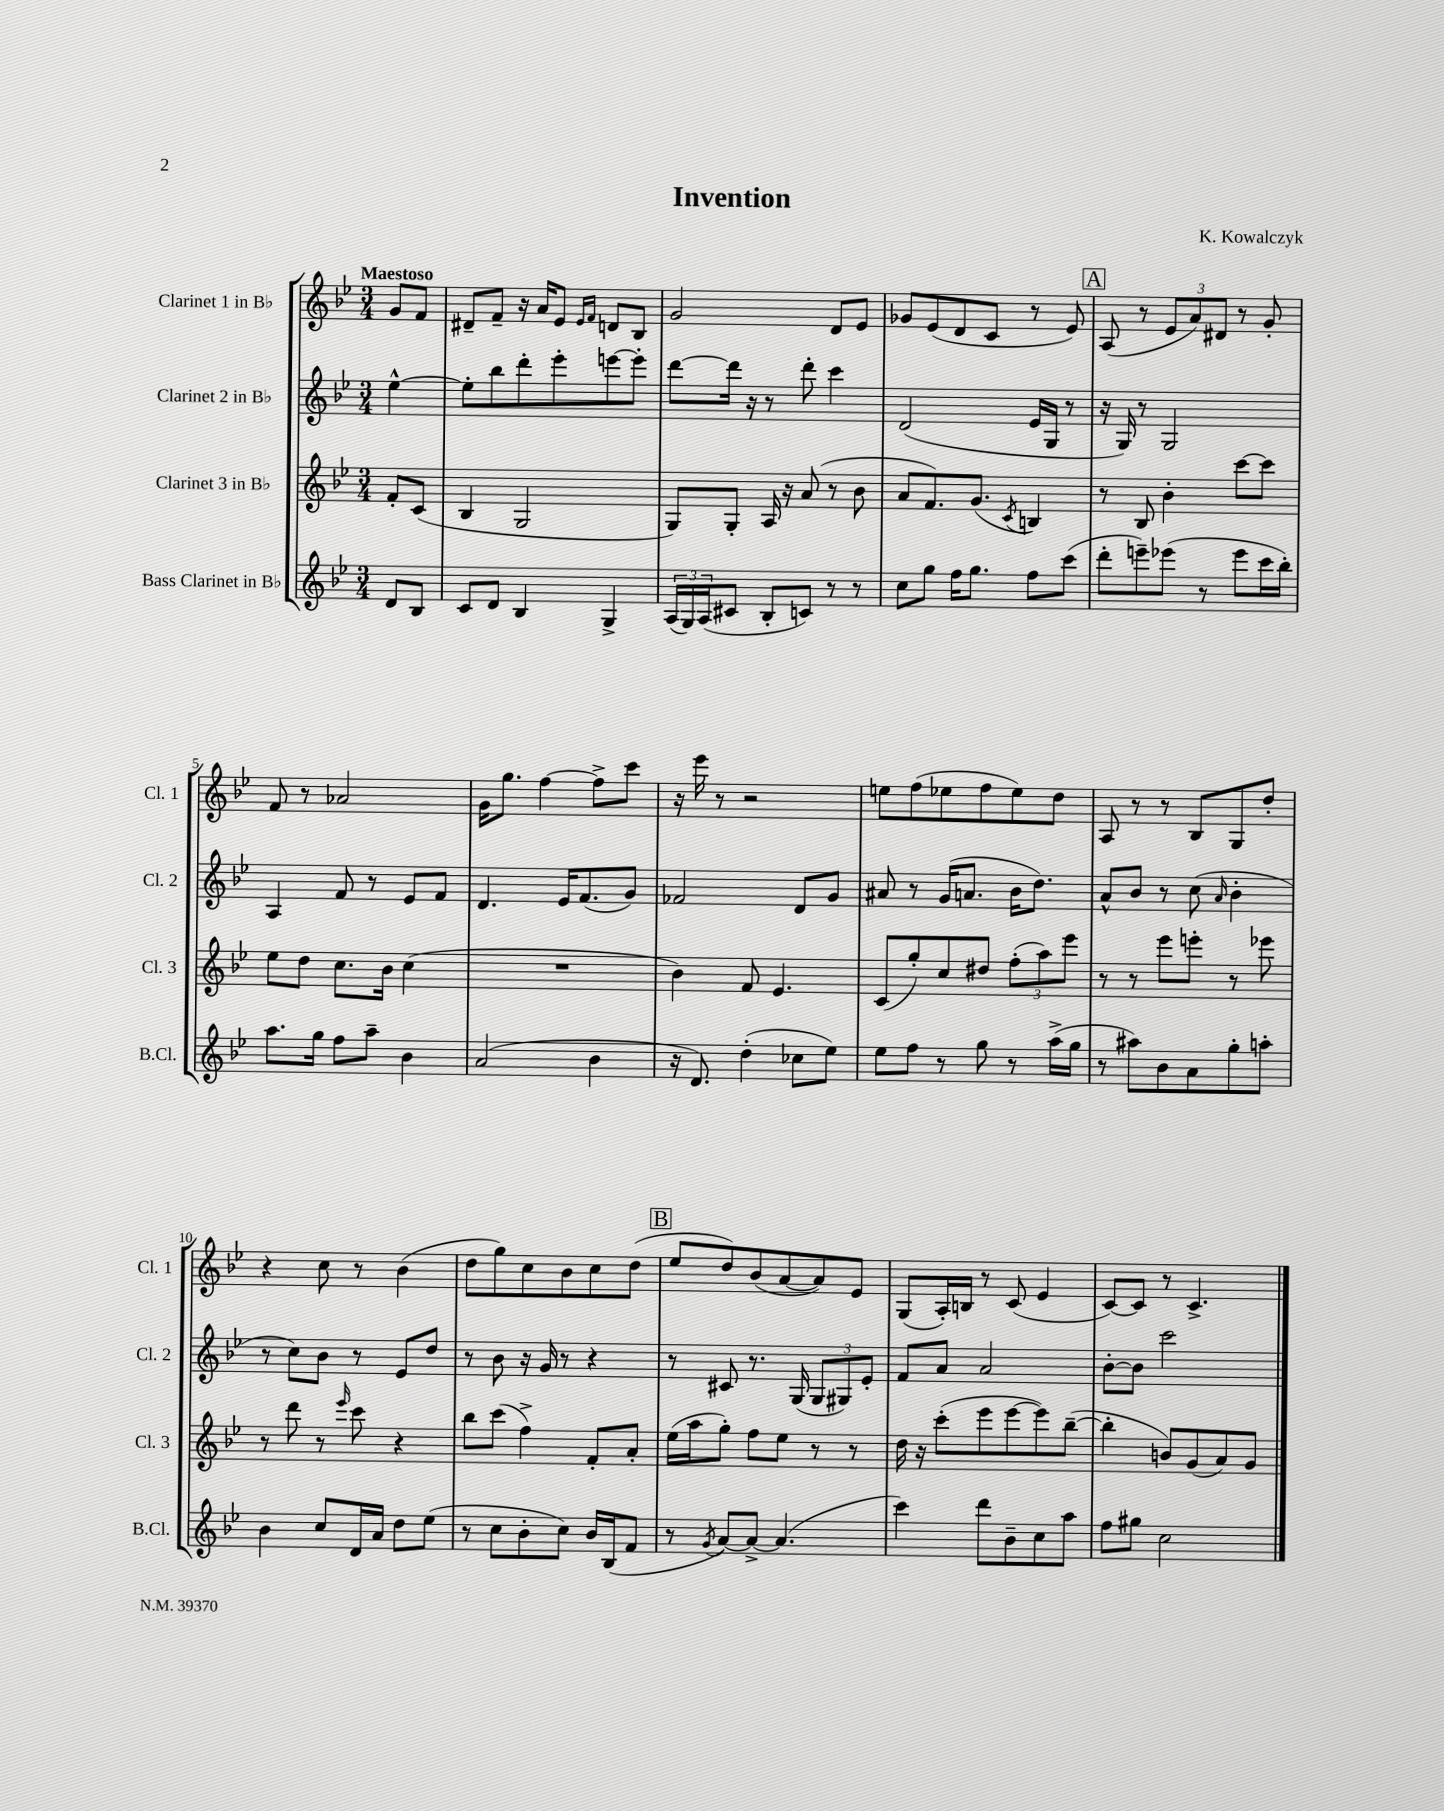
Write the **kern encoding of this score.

**kern	**kern	**kern	**kern
*part4	*part3	*part2	*part1
*staff4	*staff3	*staff2	*staff1
*I"Bass Clarinet in B♭	*I"Clarinet 3 in B♭	*I"Clarinet 2 in B♭	*I"Clarinet 1 in B♭
*I'B.Cl.	*I'Cl. 3	*I'Cl. 2	*I'Cl. 1
*clefG2	*clefG2	*clefG2	*clefG2
*k[b-e-]	*k[b-e-]	*k[b-e-]	*k[b-e-]
*M3/4	*M3/4	*M3/4	*M3/4
=	=	=	=
!	!	!	!LO:TX:a:B:t=Maestoso
8d/L	8f'/L	[4ee-^^\	8g/L
8B-/J	(8c/J	.	8f/J
=1	=1	=1	=1
8c/L	4B-/	8ee-'\L]	8d#X~/L
8d/J	.	8bb-\	8f~/J
4B-/	2G/	8ddd'\	16r
.	.	.	16a/KL
.	.	8eee-'\	8e-/J
.	.	.	16qqe-/LL
.	.	.	16qqf/JJ
4G^/	.	[8eeen\	8dn/L
.	.	8eee'\J]	8B-/J
=2	=2	=2	=2
(24A/LL	8G/L)	[8ddd\L	2g/
24G/)	.	.	.
(24A/J	.	.	.
8c#X/J	8G'/J	16ddd\Jk]	.
.	.	16r	.
8B-'/L	16A/	8r	.
.	16r	.	.
8cn/J)	(8a/	8ddd'\	.
8r	8r	4ccc\	8d/L
8r	8b-\	.	8e-/J
=3	=3	=3	=3
8cc\L	8a/L	(2d/	8g-X/L
8gg\J	8.f/)	.	(8e-/
16ff\KL	.	.	8d/
8.gg\J	(8.g/J	.	.
.	.	.	8c/J
.	8qc/	.	.
8ff\L	4Bn/)	16e-/LL	8r
.	.	16G/JJ	.
(8ccc\J	.	8r	8e-/)
!!LO:REH:place=s1:t=A
=4	=4	=4	=4
8ddd'\L	8r	16r	(8A/
.	.	16G/)	.
8eeen~\)	8B-/	8r	8r
(8eee-X\J	4b-'\	2G/	12e-/L
.	.	.	12a/)
8r	.	.	.
.	.	.	12d#X/J
8eee-\L	[8ccc\L	.	8r
16ccc\L	8ccc\J]	.	8g'/
16bb-'\JJ)	.	.	.
!!LO:LB:g=z
=5	=5	=5	=5
8.aa\L	8ee-\L	4A/	8f/
.	8dd\J	.	8r
16gg\Jk	.	.	.
8ff\L	8.cc\L	8f/	2a-X/
8aa~\J	.	8r	.
.	16b-\Jk	.	.
4b-\	(4cc\	8e-/L	.
.	.	8f/J	.
=6	=6	=6	=6
(2a/	2.r	4.d/	16g\KL
.	.	.	8.gg\J
.	.	.	[4ff\
.	.	16e-/KL	.
.	.	(8.f/	.
4b-\	.	.	8ff^\L]
.	.	8g/J)	8ccc\J
=7	=7	=7	=7
16r	4b-\)	2f-X/	16r
8.d/)	.	.	16eee-\
.	.	.	8r
(4dd'\	8f/	.	2r
.	4.e-/	.	.
8cc-X\L	.	8d/L	.
8ee-\J)	.	8g/J	.
=8	=8	=8	=8
8ee-\L	(8c/L	8a#X/	8een\L
8ff\J	8gg'/)	8r	(8ff\
8r	8cc/	(16g/KL	8ee-X\
.	.	8.an/J	.
8gg\	8dd#X/J	.	8ff\
8r	(12ff'\L	16b-\KL	8ee-\)
.	.	8.dd\J)	.
.	12aa\)	.	.
(16aa^\LL	.	.	8dd\J
.	12eee-\J	.	.
16gg\JJ	.	.	.
=9	=9	=9	=9
8r	8r	8a^^/L	8A/
8aa#X\L)	8r	8b-/J	8r
8b-\	8eee-\L	8r	8r
8a\	8eeen'\J	(8cc\	8B-/L
.	.	16qqa/	.
8gg'\	8r	4b-'\	8G/
8aan'\J	8eee-X\	.	8dd'/J
!!LO:LB:g=z
=10	=10	=10	=10
4b-\	8r	8r	4r
.	8ddd\	8cc\L)	.
8cc/L	8r	8b-\J	8cc\
.	16qqeee-/	.	.
16d/L	8ccc\	8r	8r
16a/JJ	.	.	.
8dd\L	4r	8e-/L	(4b-\
(8ee-\J	.	8dd/J	.
=11	=11	=11	=11
8r	8bb-\L	8r	8dd\L
8cc\L	(8ccc\J	8b-\	8gg\)
8b-'\	4ff^\)	16r	8cc\
.	.	16g/	.
8cc\J)	.	8r	8b-\
16b-/LL	8f'/L	4r	8cc\
(16B-/J	.	.	.
8f/J	8a'/J	.	(8dd\J
!!LO:REH:place=s1:t=B
=12	=12	=12	=12
8r	(16ee-\LL	8r	8ee-/L
.	16aa\J	.	.
8qg/	.	.	.
[8a/L)	8gg'\J)	8c#X/	8dd/)
8a^/J_	8ff\L	8.r	(8b-/
(4.a/]	8ee-\J	.	[8a/
.	.	(16G/	.
.	8r	12G/L	8a/])
.	.	12G#X/)	.
.	8r	.	8e-/J
.	.	12e-'/J	.
=13	=13	=13	=13
4ccc\)	16dd\	8f/L	(8G/L
.	16r	.	.
.	(8ccc'\L	8a/J	16A'/L)
.	.	.	16Bn/JJ
8ddd\L	8eee-\	2a/	8r
8b-~\	[8eee-\	.	(8c/
8cc\	8eee-\])	.	4e-/
8aa\J	([8bb-~\J	.	.
=14	=14	=14	=14
8ff\L	4bb-'\]	[8b-'\L	[8c/L)
8gg#X\J	.	8b-\J]	8c/J]
2cc\	8bn/L)	2ccc\	8r
.	(8g/	.	4.c^/
.	8a/)	.	.
.	8g/J	.	.
==	==	==	==
*-	*-	*-	*-
